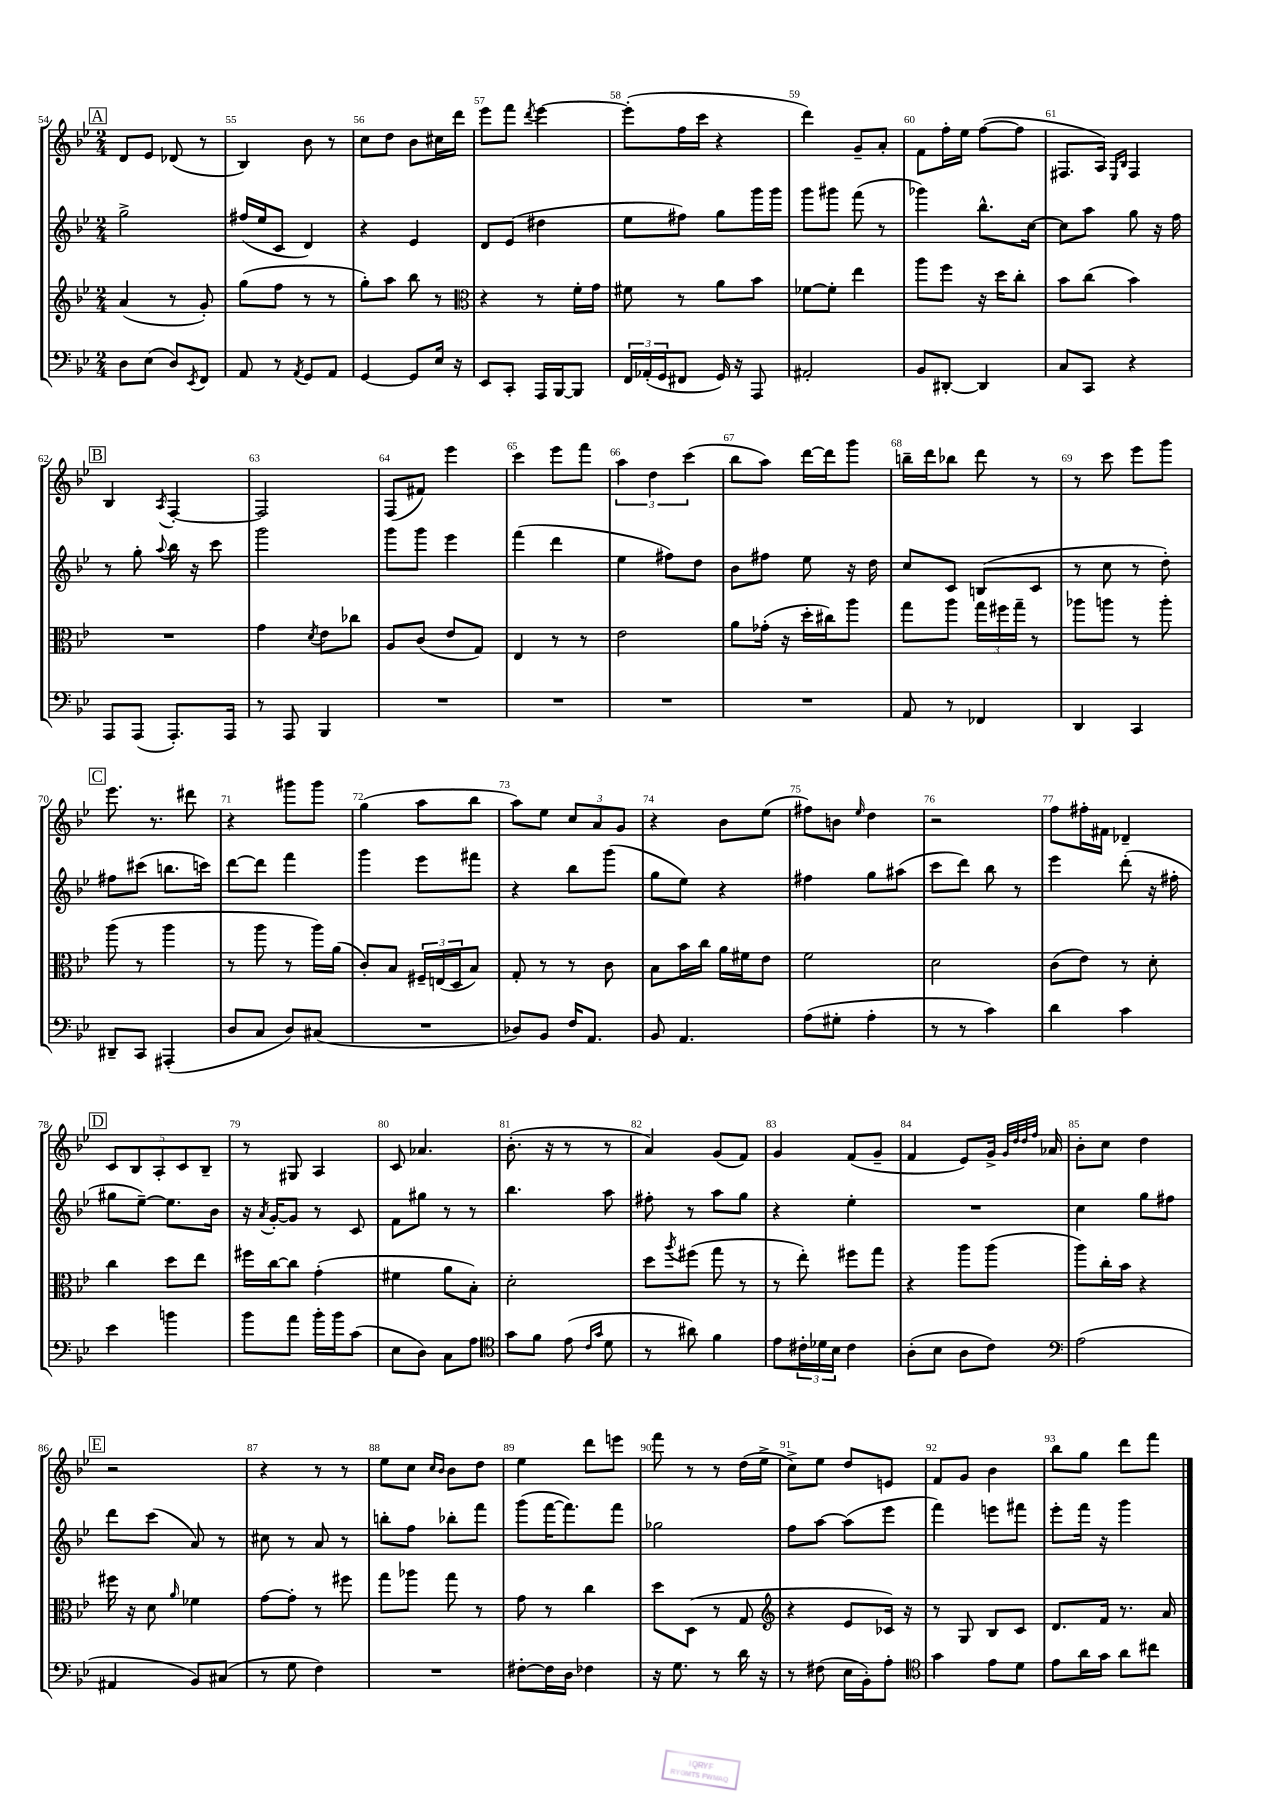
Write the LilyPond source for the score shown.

<<
\new StaffGroup <<
\new Staff = "s0" {
    \clef treble \key bes \major \numericTimeSignature \time 2/4
    \mark \markup { \box "A" } d'8 ees'8 des'8( r8 |
    bes4) bes'8 r8 |
    c''8 d''8 bes'8 cis''16 d'''16 |
    ees'''8 f'''8 \acciaccatura { d'''8 } ees'''4~ |
    ees'''8-.( f''16 c'''16 r4 |
    d'''4) g'8-- a'8-. |
    f'8 f''16-. ees''16 f''8~( f''8 |
    fis8. a16) \grace { ees16 bes16 } fis4 |
    \mark \markup { \box "B" } bes4 \acciaccatura { a8 } f4~-. |
    f2 |
    f8( fis'8) ees'''4 |
    c'''4 ees'''8 f'''8 |
    \tuplet 3/2 { a''4 d''4 c'''4( } |
    bes''8 a''8) d'''16~ d'''16 g'''8 |
    b''16-- d'''16 bes''8 d'''8 r8 |
    r8 c'''8 ees'''8 g'''8 |
    \mark \markup { \box "C" } ees'''8. r8. dis'''8 |
    r4 gis'''8 gis'''8 |
    g''4( a''8 bes''8 |
    a''8) ees''8 \tuplet 3/2 { c''8 a'8 g'8 } |
    r4 bes'8 ees''8( |
    fis''8) b'8 \grace { ees''16 } d''4 |
    r2 |
    f''8 fis''16-. fis'16 des'4-- |
    \mark \markup { \box "D" } \tuplet 5/4 { c'8 bes8 a8-. c'8 bes8-- } |
    r8 gis8 a4 |
    c'8 aes'4. |
    bes'8.-.( r16 r8 r8 |
    a'4) g'8( f'8) |
    g'4 f'8( g'8-- |
    f'4 ees'8) g'16-> \grace { g'32 d''32 d''32 f''32 } aes'16 |
    bes'8-. c''8 d''4 |
    \mark \markup { \box "E" } r2 |
    r4 r8 r8 |
    ees''8 c''8 \grace { c''16 bes'16 } bes'8 d''8 |
    ees''4 d'''8 e'''8 |
    f'''8 r8 r8 d''16( ees''16-> |
    c''8->) ees''8 d''8 e'8 |
    f'8 g'8 bes'4 |
    bes''8 g''8 d'''8 f'''8 \bar "|." |
}
\new Staff = "s1" {
    \clef treble \key bes \major \numericTimeSignature \time 2/4
    \mark \markup { \box "A" } g''2-> |
    fis''16( ees''16 c'8 d'4) |
    r4 ees'4 |
    d'8 ees'8( dis''4 |
    ees''8 fis''8) g''8 g'''16 g'''16 |
    g'''8 gis'''8 f'''8( r8 |
    ges'''4) bes''8.-^ c''16~ |
    c''8 a''8 g''8 r16 f''16 |
    \mark \markup { \box "B" } r8 g''8-. \appoggiatura { a''8 } bes''16 r16 c'''8 |
    g'''2 |
    g'''8 g'''8 ees'''4 |
    f'''4( d'''4 |
    ees''4 fis''8) d''8 |
    bes'8 fis''8 ees''8 r16 d''16 |
    c''8 c'8 b8( c'8 |
    r8 c''8 r8 d''8-.) |
    \mark \markup { \box "C" } fis''8 cis'''8( b''8. c'''16) |
    d'''8~ d'''8 f'''4 |
    g'''4 ees'''8 fis'''8 |
    r4 bes''8 g'''8( |
    g''8 ees''8) r4 |
    fis''4 g''8 ais''8( |
    c'''8 d'''8) bes''8 r8 |
    ees'''4 d'''8-.( r16 fis''16-. |
    \mark \markup { \box "D" } gis''8 ees''8~--) ees''8. bes'16 |
    r16 \acciaccatura { a'8 } g'16~-. g'8 r8 c'8 |
    f'8 gis''8 r8 r8 |
    bes''4. a''8 |
    fis''8-. r8 a''8 g''8 |
    r4 ees''4-. |
    R2 |
    c''4 g''8 fis''8 |
    \mark \markup { \box "E" } d'''8 c'''8( a'8) r8 |
    cis''8 r8 a'8 r8 |
    b''8-. f''8 bes''8-. f'''8 |
    g'''8( f'''16~ f'''8.) f'''8 |
    ges''2 |
    f''8 a''8~ a''8( ees'''8 |
    f'''4) e'''8 fis'''8 |
    ees'''8-. f'''16 r16 g'''4 \bar "|." |
}
\new Staff = "s2" {
    \clef treble \key bes \major \numericTimeSignature \time 2/4
    \mark \markup { \box "A" } a'4( r8 g'8-.) |
    g''8( f''8 r8 r8 |
    g''8-.) a''8 bes''8 r8 |
    \clef alto r4 r8 f'16-. g'16 |
    fis'8 r8 a'8 bes'8 |
    fes'8~ fes'8-. ees''4 |
    a''8 f''8 r16 d''16 c''8-. |
    bes'8 c''8( bes'4) |
    \mark \markup { \box "B" } R2 |
    g'4 \acciaccatura { d'8 } ees'8 ces''8 |
    a8 c'8( ees'8 g8) |
    ees4 r8 r8 |
    ees'2 |
    a'8 ges'16-.( r16 d''16-. cis''16) a''8 |
    g''8 a''8 \tuplet 3/2 { g''16 fis''16 g''16-- } r8 |
    aes''8 a''8 r8 a''8-. |
    \mark \markup { \box "C" } a''8( r8 a''4 |
    r8 a''8 r8 a''16) a'16( |
    c'8-.) bes8 \tuplet 3/2 { fis16-- e16( d16 } bes8) |
    g8-. r8 r8 c'8 |
    bes8 bes'16 c''16 a'16 fis'16 ees'8 |
    f'2 |
    d'2 |
    c'8( ees'8) r8 d'8-. |
    \mark \markup { \box "D" } c''4 d''8 ees''8 |
    fis''16 c''16~ c''8 g'4-.( |
    fis'4 a'8 bes8-.) |
    d'2-. |
    d''8 \acciaccatura { a''8 } fis''8( g''8 r8 |
    r8 ees''8-.) fis''8 g''8 |
    r4 a''8 a''8( |
    a''8) c''16-. bes'16 r4 |
    \mark \markup { \box "E" } fis''16 r16 d'8 \grace { a'16 } fes'4 |
    g'8~ g'8-. r8 fis''8 |
    g''8 aes''8 g''8 r8 |
    g'8 r8 c''4 |
    d''8 d8( r8 g8 |
    \clef treble r4 ees'8 ces'16) r16 |
    r8 g8 bes8 c'8 |
    d'8. f'16 r8. a'16 \bar "|." |
}
\new Staff = "s3" {
    \clef bass \key bes \major \numericTimeSignature \time 2/4
    \mark \markup { \box "A" } d8 ees8( d8) \acciaccatura { ees,8 } f,8 |
    a,8 r8 \acciaccatura { a,8 } g,8 a,8 |
    g,4~ g,8 ees16 r16 |
    ees,8 c,8-. a,,16 bes,,16~ bes,,8 |
    \tuplet 3/2 { f,16 aes,16-.( g,16 } fis,8 g,16) r16 a,,8 |
    ais,2-. |
    bes,8 dis,8~-. dis,4 |
    c8 c,8 r4 |
    \mark \markup { \box "B" } a,,8 a,,8( a,,8.-.) a,,16 |
    r8 a,,8 bes,,4 |
    R2 |
    R2 |
    R2 |
    R2 |
    a,8 r8 fes,4 |
    d,4 c,4 |
    \mark \markup { \box "C" } dis,8-- c,8 ais,,4-.( |
    d8 c8 d8) cis8( |
    R2 |
    des8) bes,8 f16 a,8. |
    bes,8 a,4. |
    a8( gis8-. a4-. |
    r8 r8 c'4) |
    d'4 c'4 |
    \mark \markup { \box "D" } ees'4 b'4 |
    bes'8 a'8 bes'16-. bes'16 c'8( |
    ees8 d8) c8 a8 |
    \clef tenor g'8 f'8 ees'8( \grace { c'16 g'16 } d'8 |
    r8 ais'8) f'4 |
    ees'8 \tuplet 3/2 { cis'16-. des'16 bes16 } cis'4 |
    a8-.( bes8 a8 c'8) |
    \clef bass a2( |
    \mark \markup { \box "E" } ais,4 bes,8) cis8( |
    r8 g8 f4) |
    R2 |
    fis8~-. fis16 d16 fes4 |
    r16 g8. r8 d'16 r16 |
    r8 fis8( ees16 bes,16-.) a8-. |
    \clef tenor g'4 ees'8 d'8 |
    ees'8 a'16 g'16 a'8 cis''8 \bar "|." |
}
>>
>>
\layout { \context { \Score currentBarNumber = #54 \override BarNumber.break-visibility = ##(#f #t #t) barNumberVisibility = #all-bar-numbers-visible } }
